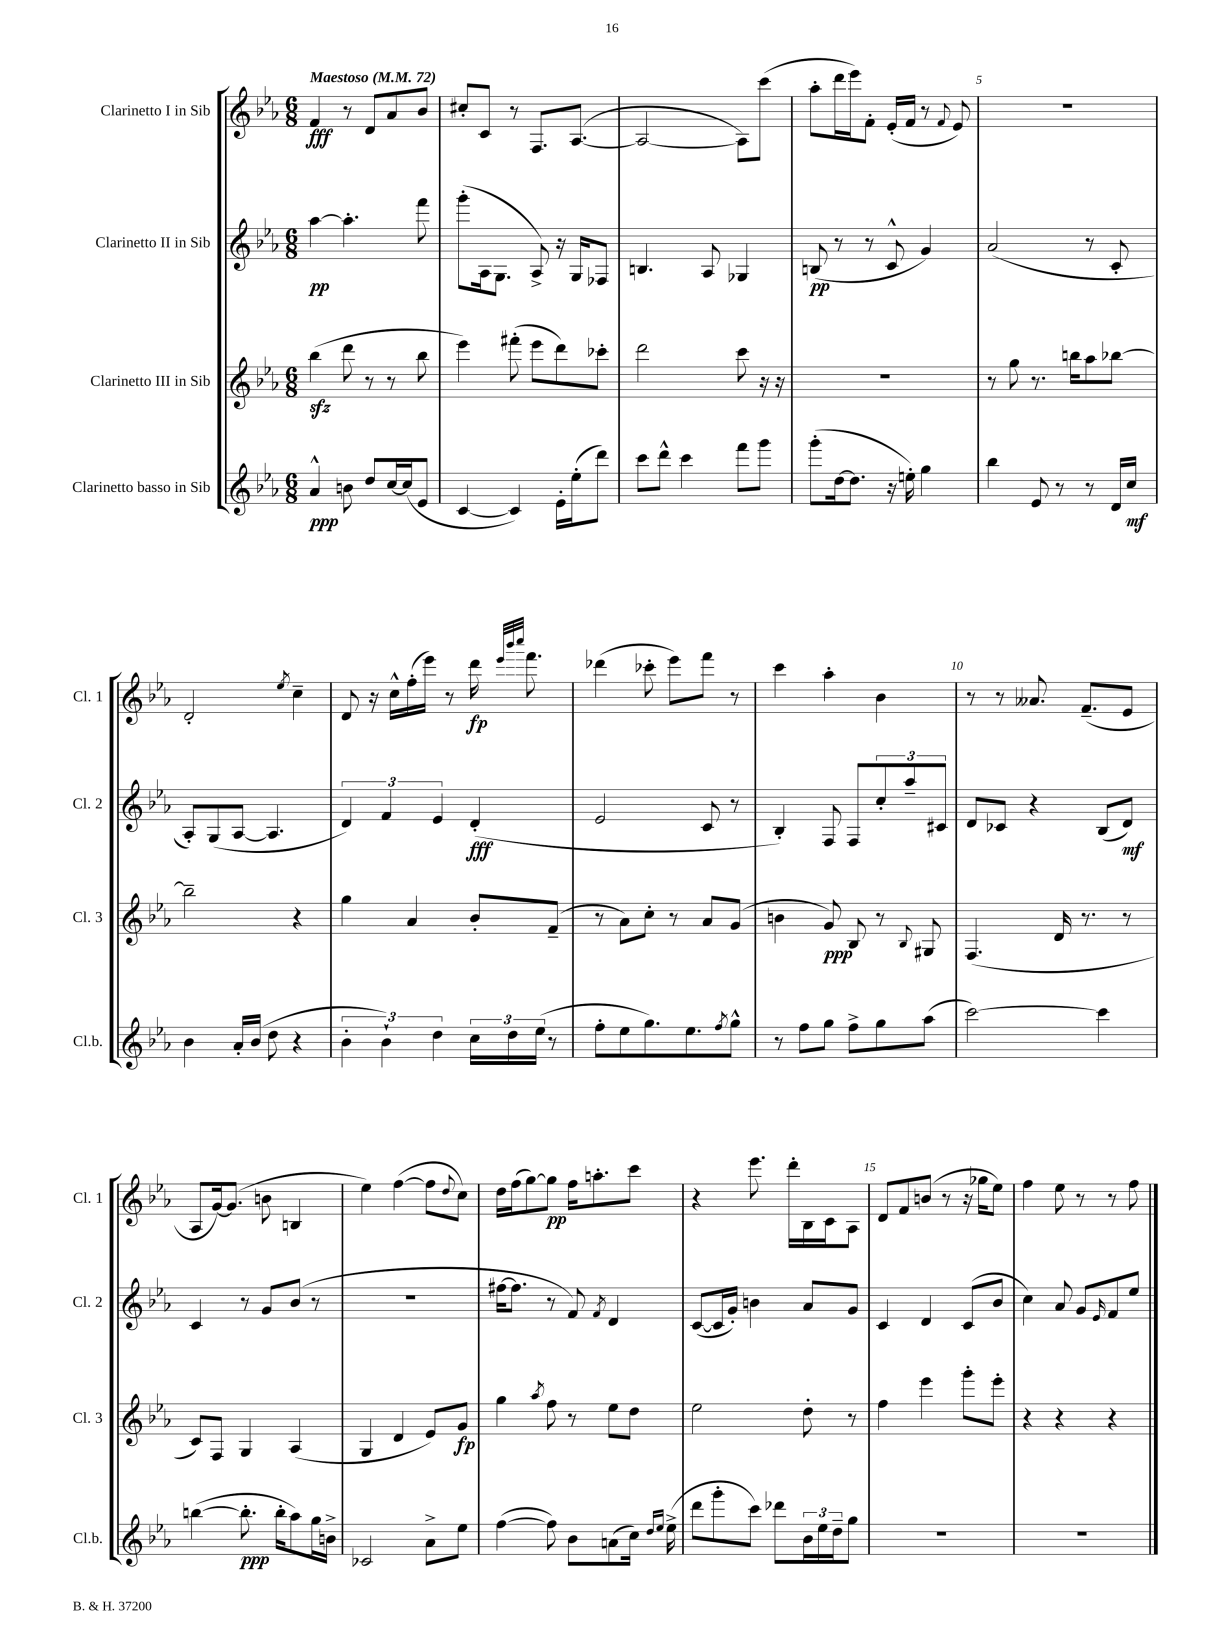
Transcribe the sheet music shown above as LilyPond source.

<<
\new StaffGroup <<
\new Staff = "s0" \with { instrumentName = "Clarinetto I in Sib" shortInstrumentName = "Cl. 1" } {
    \clef treble \key ees \major \numericTimeSignature \time 6/8 \tempo "Maestoso" 4 = 72
    f'4\fff r8 d'8 aes'8 bes'8 |
    cis''8-. c'8 r8 f8. aes8.~( |
    aes2~ aes8) c'''8( |
    aes''8-. d'''16 ees'''16) f'8-. ees'16-.( f'16 r8 \appoggiatura { f'8 } ees'8) |
    R2. |
    d'2-. \acciaccatura { ees''8 } c''4-- |
    d'8 r16 c''16-^ f''16-.( ees'''16) r8 d'''16\fp \grace { ees'''32 bes'''32 c''''32 } f'''8. |
    des'''4( ces'''8-. ees'''8) f'''8 r8 |
    c'''4 aes''4-. bes'4 |
    r8 r8 aeses'8. f'8.--( ees'8 |
    aes8 g'16~) g'8.( b'8 b4 |
    ees''4) f''4~( f''8 \appoggiatura { d''8 } c''8) |
    d''16 f''16( g''8~) g''8\pp f''16 a''8.-. c'''8 |
    r4 ees'''8. d'''16-. bes16 c'16 aes8 |
    d'8 f'8 b'8( r8 r16 ges''16 ees''8) |
    f''4 ees''8 r8 r8 f''8 \bar "|." |
}
\new Staff = "s1" \with { instrumentName = "Clarinetto II in Sib" shortInstrumentName = "Cl. 2" } {
    \clef treble \key ees \major \numericTimeSignature \time 6/8
    aes''4~\pp aes''4.-. f'''8 |
    g'''8-.( aes16 g8. aes8->) r16 g16 fes8 |
    b4. aes8 ges4 |
    b8\pp( r8 r8 c'8-^ g'4) |
    aes'2( r8 c'8-. |
    aes8-.) g8( aes8~ aes4. |
    \tuplet 3/2 { d'4) f'4 ees'4 } d'4-.\fff( |
    ees'2 c'8 r8 |
    bes4-.) f8 f8 \tuplet 3/2 { c''8-. aes''8-- cis'8 } |
    d'8 ces'8 r4 bes8( d'8\mf) |
    c'4 r8 g'8 bes'8( r8 |
    R2. |
    fis''16~ fis''8. r8 f'8) \acciaccatura { f'8 } d'4 |
    c'8~( c'16 g'16-.) b'4 aes'8 g'8 |
    c'4 d'4 c'8( bes'8 |
    c''4) aes'8 g'8 \grace { ees'16 } f'8 ees''8 \bar "|." |
}
\new Staff = "s2" \with { instrumentName = "Clarinetto III in Sib" shortInstrumentName = "Cl. 3" } {
    \clef treble \key ees \major \numericTimeSignature \time 6/8
    bes''4\sfz( d'''8 r8 r8 bes''8 |
    ees'''4) fis'''8-.( ees'''8 d'''8) ces'''8-. |
    d'''2 c'''8 r16 r16 |
    R2. |
    r8 g''8 r8. b''16 aes''8 bes''8~ |
    bes''2-- r4 |
    g''4 aes'4 bes'8-. f'8--( |
    r8 aes'8) c''8-. r8 aes'8 g'8( |
    b'4 g'8\ppp) bes8 r8 \appoggiatura { bes8 } gis8 |
    f4.( d'16 r8. r8 |
    c'8) f8 g4 aes4( |
    g4 d'4 ees'8) g'8\fp |
    g''4 \acciaccatura { aes''8 } f''8 r8 ees''8 d''8 |
    ees''2 d''8-. r8 |
    f''4 ees'''4 g'''8-. ees'''8-. |
    r4 r4 r4 \bar "|." |
}
\new Staff = "s3" \with { instrumentName = "Clarinetto basso in Sib" shortInstrumentName = "Cl.b." } {
    \clef treble \key ees \major \numericTimeSignature \time 6/8
    aes'4-^\ppp b'8 d''8 c''16~ c''16( ees'8 |
    c'4~ c'4) ees'16-. ees''16-.( d'''8) |
    c'''8 d'''8-^ c'''4 f'''8 g'''8 |
    g'''8-.( d''16~ d''8. r16 e''16-.) g''4 |
    bes''4 ees'8 r8 r8 d'16 c''16\mf |
    bes'4 aes'16-. bes'16( d''8 r4 |
    \tuplet 3/2 { bes'4-. bes'4-!) d''4 } \tuplet 3/2 { c''16 d''16 ees''16( } r8 |
    f''8-. ees''8 g''8.) ees''8. \acciaccatura { f''8 } g''8-^ |
    r8 f''8 g''8 f''8-> g''8 aes''8( |
    c'''2~) c'''4 |
    b''4~( b''8.-.\ppp b''16-. aes''8) g''16 b'16-> |
    ces'2 aes'8-> ees''8 |
    f''4~( f''8) bes'8 a'8( c''16) \grace { d''16 ees''16 } ees''16->( |
    d'''8 g'''8-. c'''8) des'''8 \tuplet 3/2 { bes'16 ees''16 d''16-- } g''8 |
    R2. |
    R2. \bar "|." |
}
>>
>>
\layout { \context { \Score \override BarNumber.break-visibility = ##(#f #t #t) barNumberVisibility = #(every-nth-bar-number-visible 5) } }
